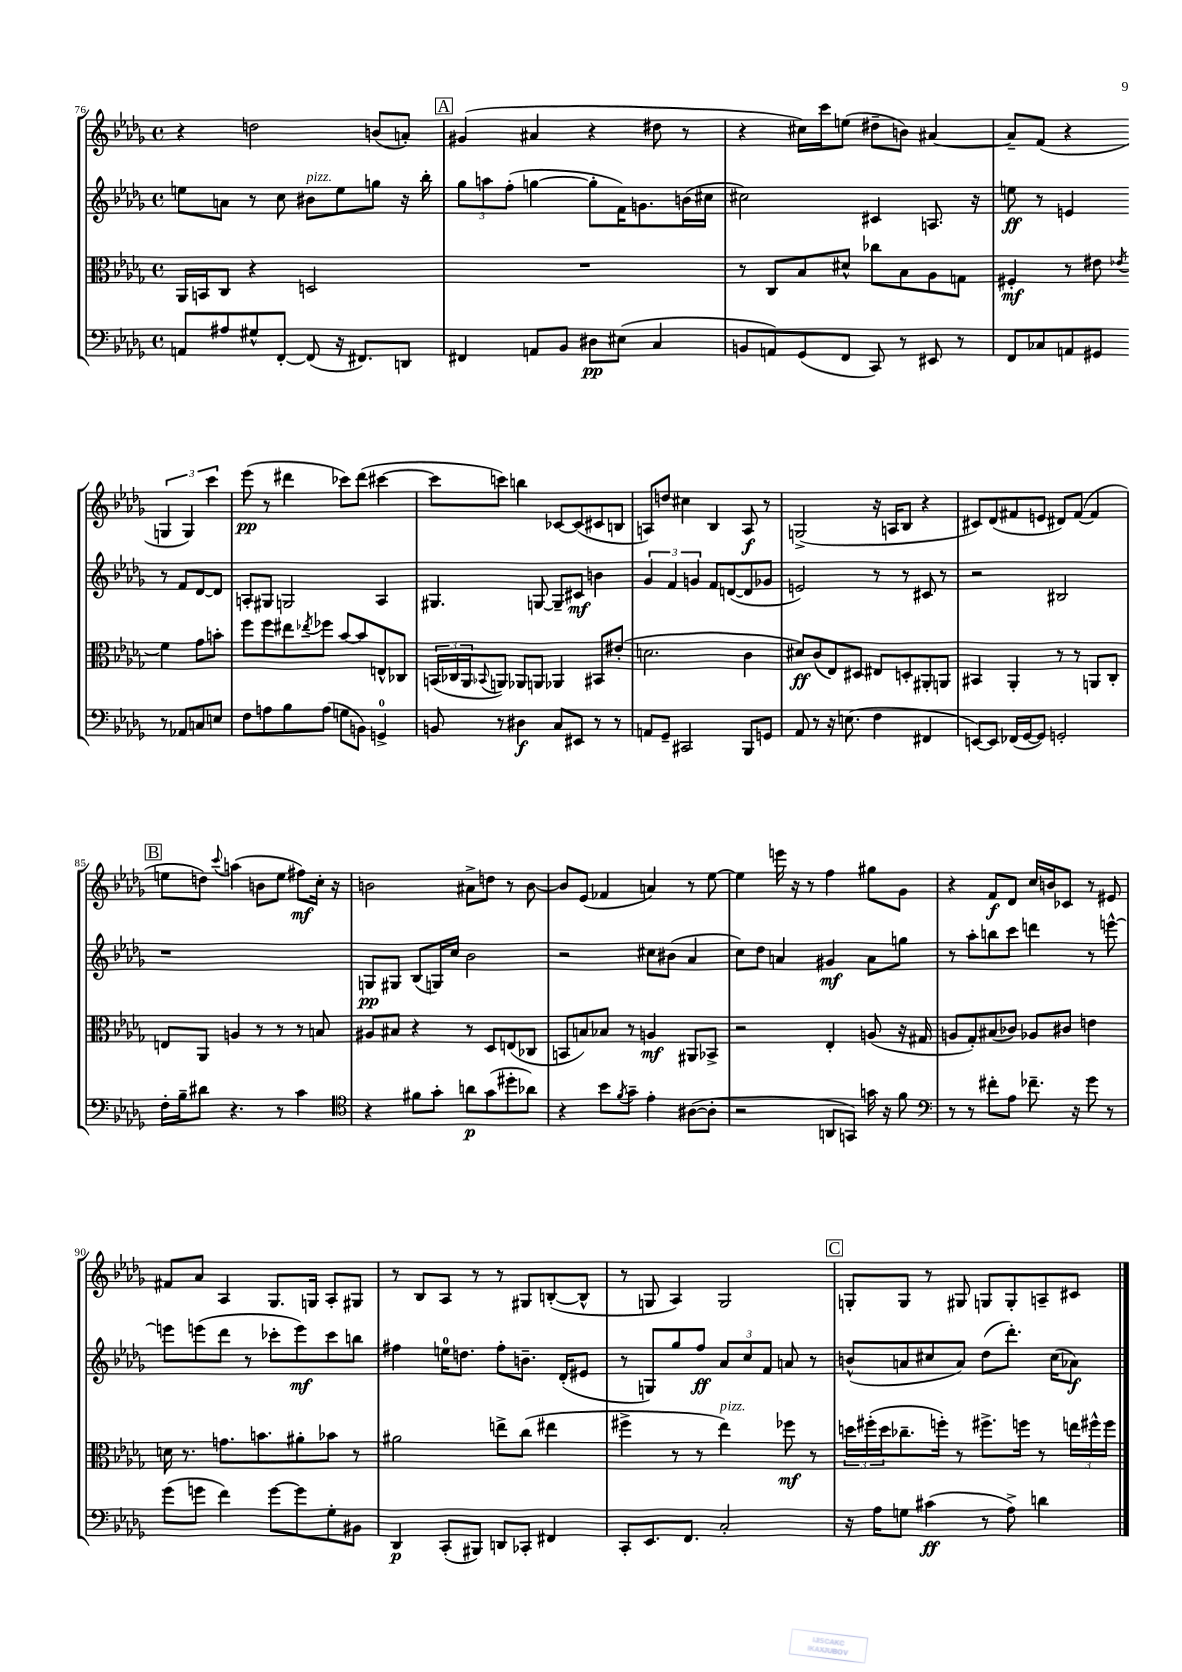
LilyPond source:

<<
\new StaffGroup <<
\new Staff = "s0" {
    \clef treble \key des \major \defaultTimeSignature \time 4/4
    r4 d''2 b'8( a'8-.) |
    \mark \markup { \box "A" } gis'4( ais'4 r4 dis''8 r8 |
    r4 cis''16) c'''16 e''8( dis''8-- b'8) ais'4~ |
    ais'8-- f'8( r4 \tuplet 3/2 { g4 g4) c'''4 } |
    ees'''8\pp( r8 dis'''4 ces'''8) dis'''8( cis'''4~ |
    cis'''8 c'''8) b''4 ces'8~ ces'8( cis'8 b8 |
    a8) d''8 cis''4 bes4 a8\f r8 |
    g2->( r16 a16 bes8 r4 |
    cis'8) des'8( fis'8 e'8 dis'8) fis'8~( fis'4 |
    \mark \markup { \box "B" } e''8 d''8) \appoggiatura { c'''8 } a''4( b'8 e''8 fis''8\mf) c''16-. r16 |
    b'2 ais'8-> d''8 r8 b'8~ |
    b'8 ees'8( fes'4 a'4) r8 ees''8~ |
    ees''4 e'''16 r16 r8 f''4 gis''8 ges'8 |
    r4 f'8\f des'8 c''16 b'16 ces'8 r8 eis'8 |
    fis'8 aes'8 aes4 ges8. g16 aes8-. gis8 |
    r8 bes8 aes8 r8 r8 gis8 b8~-.( b8-^ |
    r8 g8 aes4) g2 |
    \mark \markup { \box "C" } g8-. g8 r8 gis8 g8 g8-. a8-- cis'8 \bar "|." |
}
\new Staff = "s1" {
    \clef treble \key des \major \defaultTimeSignature \time 4/4
    e''8 a'8 r8 c''8 bis'8^\markup { \italic "pizz." } e''8 g''8 r16 bes''16-. |
    \mark \markup { \box "A" } \tuplet 3/2 { ges''8 a''8 f''8-.( } g''4~ g''8-. f'16) g'8. b'16( cis''16 |
    cis''2) cis'4 a8. r16 |
    e''8\ff r8 e'4 r8 f'8 des'8~ des'8 |
    a8-. gis8 g2 a4 |
    gis4. g8~ g8-- cis'8\mf b'4 |
    \tuplet 3/2 { ges'4 f'4 g'4 } f'8 d'8~( d'8 ges'8 |
    e'2) r8 r8 cis'8 r8 |
    r2 bis2 |
    \mark \markup { \box "B" } r1 |
    g8\pp gis8 bes8( g16) c''16 bes'2 |
    r2 cis''8 bis'8( aes'4 |
    c''8) des''8 a'4 gis'4\mf a'8 g''8 |
    r8 aes''8-. b''8 c'''8 d'''4 r8 e'''8~-^ |
    e'''8 e'''8( des'''8 r8 ces'''8-. e'''8\mf) ces'''8 b''8 |
    fis''4 e''16-0 d''8. fis''8-. b'8.-- des'16-.( eis'8 |
    r8 g8) ges''8 f''8\ff \tuplet 3/2 { aes'8 c''8 f'8 } a'8 r8 |
    \mark \markup { \box "C" } b'8-^( a'8 cis''8 a'8) des''8( des'''8.-.) cis''16( aes'8\f) \bar "|." |
}
\new Staff = "s2" {
    \clef alto \key des \major \defaultTimeSignature \time 4/4
    aes,16 b,16 c8 r4 d2 |
    \mark \markup { \box "A" } R1 |
    r8 c8 bes8 dis'8-^ ces''8 bes8 aes8 g8 |
    fis4-.\mf r8 eis'8 \acciaccatura { ees'8 } f'4 ges'8 b'8-. |
    f''8 f''8 eis''8 \acciaccatura { ees''8 } fes''8 bes'8~ bes'8 e8-^ ces8 |
    \tuplet 3/2 { b,16( ces16 aes,16 } \appoggiatura { bes,8 } a,8) aes,8 a,8 aes,4 bis,8 eis'8-.( |
    d'2. c'4 |
    dis'8\ff) c'8( ees8) dis8 eis8 d8-. ais,8-. a,8 |
    bis,4 aes,4-. r8 r8 a,8 c8-. |
    \mark \markup { \box "B" } e8 aes,8 a4 r8 r8 r8 b8 |
    ais8 bis8 r4 r8 des8 e8( ces8 |
    b,8 b8) bes8 r8 a4\mf ais,8 bes,8-> |
    r2 ees4-. a8( r16 gis16 |
    a8 ges8-.) bis8( ces'8) aes8 cis'8 e'4 |
    d'16 r8. g'8. b'8. ais'8-. bes'8 r8 |
    ais'2 e''8-> c''8( eis''4 |
    fis''4-> r8 r8 ees''4^\markup { \italic "pizz." }) fes''8\mf r8 |
    \mark \markup { \box "C" } \tuplet 3/2 { d''16 fis''16-.( d''16 } ces''8.-- f''16-.) r8 fis''8.-> f''16 r8 \tuplet 3/2 { e''16 fis''16-^ fis''16 } \bar "|." |
}
\new Staff = "s3" {
    \clef bass \key des \major \defaultTimeSignature \time 4/4
    a,8 ais8 gis8-^ f,8~-. f,8( r16 fis,8.) d,8 |
    \mark \markup { \box "A" } fis,4 a,8 bes,8 dis8\pp eis8( c4 |
    b,8 a,8) ges,8( f,8 c,8) r8 eis,8 r8 |
    f,8 ces8 a,8 gis,8 r8 aes,8 c8 e8 |
    f8 a8 bes8 a8( g8 b,8) g,4-0-> |
    b,8 r8 dis4\f c8 eis,8 r8 r8 |
    a,8 ges,8-- cis,2 bes,,8 g,8 |
    aes,8 r8 r16 e8.( f4 fis,4 |
    e,8~) e,8 fes,16( ges,16~ ges,8) g,2-. |
    \mark \markup { \box "B" } f16-. bes16-- dis'8 r4. r8 c'4 |
    \clef tenor r4 fis'8 ges'8-. a'8\p ges'8( dis''8-. aes'8) |
    r4 bes'8 \acciaccatura { f'8 } ges'8-- ees'4-. ais8~( ais8-. |
    r2 a,8 g,8) g'16 r16 f'8 |
    \clef bass r8 r8 fis'8-. aes8 fes'8.-- r16 ges'8 r8 |
    ges'8( g'8 f'4) g'8~ g'8 ges8-. bis,8 |
    des,4\p c,8-.( bis,,8) d,8 ces,8-. fis,4 |
    c,8-. ees,8. f,8. c2-. |
    \mark \markup { \box "C" } r16 aes16 g8 cis'4\ff( r8 aes8->) d'4 \bar "|." |
}
>>
>>
\layout { \context { \Score currentBarNumber = #76 } }
